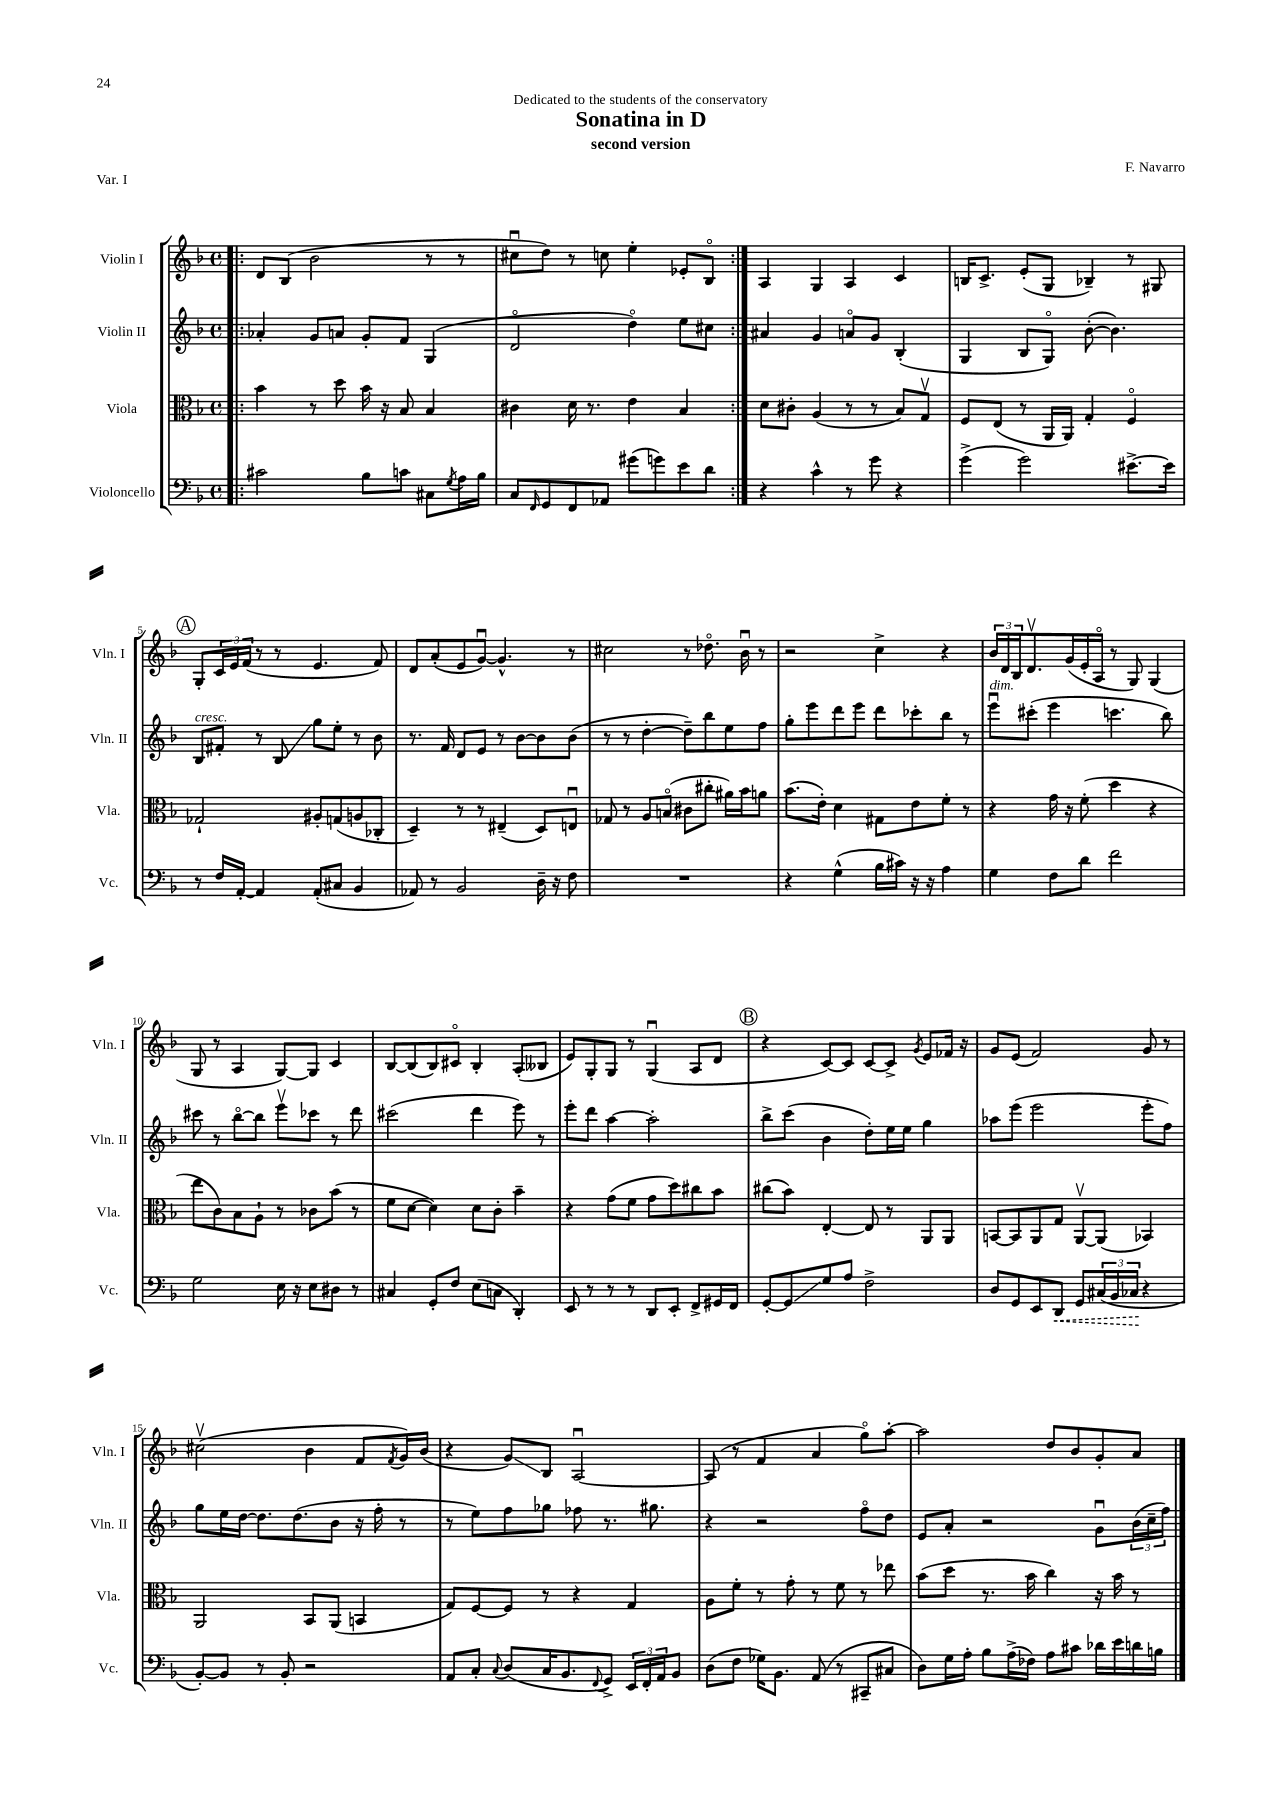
\header { title = "Sonatina in D" composer = "F. Navarro" subtitle = "second version" dedication = "Dedicated to the students of the conservatory" piece = "Var. I" }
<<
\new StaffGroup <<
\new Staff = "s0" \with { instrumentName = "Violin I" shortInstrumentName = "Vln. I" } {
    \clef treble \key f \major \defaultTimeSignature \time 4/4
    \repeat volta 2 { \bar ".|:" d'8 bes8( bes'2 r8 r8 |
    cis''8\downbow d''8) r8 c''8 e''4-. ees'8-. bes8\flageolet | }
    a4 g4 a4 c'4 |
    b16 c'8.-> e'8-.( g8 bes4--) r8 gis8 |
    \mark \markup { \circle "A" } g8-. \tuplet 3/2 { c'16 e'16 f'16( } r8 r8 e'4. f'8) |
    d'8 a'8-.( e'8 g'8~\downbow) g'4.-^ r8 |
    cis''2 r8 des''8.\flageolet bes'16\downbow r8 |
    r2 c''4-> r4 |
    \tuplet 3/2 { bes'16 d'16 bes16 } d'8.\upbow g'16( e'16-. a16\flageolet r8 g8) g4( |
    g8 r8 a4 g8~) g8 c'4 |
    bes8~ bes8( bes8) cis'8\flageolet bes4-. a8-.( beses8 |
    e'8) g8-. g8 r8 g4\downbow( a8 d'8 |
    \mark \markup { \circle "B" } r4 c'8~) c'8 c'8~ c'8-> \acciaccatura { g'8 } e'8 fes'16 r16 |
    g'8 e'8( f'2) g'8 r8 |
    cis''2\upbow( bes'4 f'8 \acciaccatura { f'8 } g'16) bes'16( |
    r4 g'8\glissando) bes8 a2~\downbow |
    a8( r8 f'4 a'4 g''8\flageolet) a''8~-. |
    a''2 d''8 bes'8 g'8-. a'8 \bar "|." |
}
\new Staff = "s1" \with { instrumentName = "Violin II" shortInstrumentName = "Vln. II" } {
    \clef treble \key f \major \defaultTimeSignature \time 4/4
    \repeat volta 2 { \bar ".|:" aes'4-. g'8 a'8 g'8-. f'8 g4( |
    d'2\flageolet d''4\flageolet) e''8 cis''8 | }
    ais'4 g'4 a'8\flageolet g'8 bes4-.( |
    g4 bes8 g8\flageolet) bes'8~-.( bes'4.) |
    \mark \markup { \circle "A" } bes8^\markup { \italic "cresc." } fis'8-. r8 bes8\glissando g''8 e''8-. r8 bes'8 |
    r8. f'16 d'8 e'8 r8 bes'8~ bes'8 bes'8( |
    r8 r8 d''4~-. d''8--) bes''8 e''8 f''8 |
    g''8-. e'''8 d'''8 e'''8 d'''8 ces'''8-. bes''8 r8 |
    e'''8\downbow^\markup { \italic "dim." } cis'''8-.( e'''4 c'''4. bes''8) |
    cis'''8 r8 bes''8~\flageolet bes''8 e'''8\upbow ces'''8 r8 d'''8 |
    cis'''2( d'''4 e'''8) r8 |
    e'''8-. d'''8 a''4~ a''2-. |
    \mark \markup { \circle "B" } bes''8-> c'''8( bes'4 d''8-.) e''16 e''16 g''4 |
    aes''8 e'''8( e'''2 e'''8-. f''8) |
    g''8 e''16 d''16~ d''8. d''8.( bes'8 r16 f''16-. r8 |
    r8 e''8) f''8 ges''8 fes''8 r8. gis''8. |
    r4 r2 f''8\flageolet d''8 |
    e'8 a'8-. r2 g'8\downbow \tuplet 3/2 { bes'16( c''16-- f''16) } \bar "|." |
}
\new Staff = "s2" \with { instrumentName = "Viola" shortInstrumentName = "Vla." } {
    \clef alto \key f \major \defaultTimeSignature \time 4/4
    \repeat volta 2 { \bar ".|:" bes'4 r8 d''8 bes'16 r16 bes8 bes4 |
    cis'4 d'16 r8. e'4 bes4 | }
    d'8 cis'8-. a4( r8 r8 bes8) g8\upbow |
    f8 e8( r8 a,16 a,16) g4-. f4\flageolet |
    \mark \markup { \circle "A" } ges2-! ais8-. g8( a8 ces8-. |
    d4--) r8 r8 eis4--( d8) e8\downbow |
    ges8 r8 a8 b8\flageolet( cis'8 cis''8-. ais'16) bes'16 a'8 |
    bes'8.( e'16-.) d'4 gis8 e'8 f'8-. r8 |
    r4 g'16 r16 f'8-.( d''4 r4 |
    e''8 c'8) bes8 a8-! r8 ces'8 bes'8( r8 |
    f'8 d'8~ d'4) d'8 c'8-. bes'4-- |
    r4 g'8( f'8 g'8 d''8) cis''8 bes'8 |
    \mark \markup { \circle "B" } cis''8( bes'8) e4~-. e8 r8 a,8 a,8 |
    b,8~ b,8 a,8 g8 a,8~\upbow a,8( bes,4) |
    a,2 bes,8 a,8( b,4 |
    g8) f8~ f8 r8 r4 g4 |
    a8 f'8-. r8 g'8-. r8 f'8 r8 ees''8 |
    bes'8( d''8 r8. bes'16 c''4) r16 bes'16 r8 \bar "|." |
}
\new Staff = "s3" \with { instrumentName = "Violoncello" shortInstrumentName = "Vc." } {
    \clef bass \key f \major \defaultTimeSignature \time 4/4
    \repeat volta 2 { \bar ".|:" cis'2 bes8 c'8 cis8 \acciaccatura { g8 } a16 bes16 |
    c8 \grace { f,16 } g,8 f,8 aes,8 gis'8( g'8) e'8 d'8 | }
    r4 c'4-^ r8 g'8 r4 |
    g'4->( g'2) eis'8.~-> eis'16 |
    \mark \markup { \circle "A" } r8 f16 a,16~-. a,4 a,8-.( cis8 bes,4 |
    aes,8) r8 bes,2 d16-- r16 f8 |
    R1 |
    r4 g4-^( bes16 cis'16) r16 r16 a4 |
    g4 f8 d'8 f'2 |
    g2 e16 r16 e8 dis8 r8 |
    cis4 g,8-. f8 e8( c8 d,4-.) |
    e,8 r8 r8 r8 d,8 e,8-. f,8-> gis,16 f,16 |
    \mark \markup { \circle "B" } g,8~-. g,8\glissando g8 a8 f2-> |
    d8 g,8 e,8 \once \override Hairpin.style = #'dashed-line d,8\< g,8 \tuplet 3/2 { cis16( bes,16 ces16\! } r4 |
    bes,8~-.) bes,8 r8 bes,8-. r2 |
    a,8 c8-. \appoggiatura { c8 } d8( c16 bes,8. \appoggiatura { f,8 } g,8->) \tuplet 3/2 { e,16 f,16-. a,16 } bes,8 |
    d8( f8 ges16) bes,8. a,8( r8 cis,8-- cis8 |
    d8) g16 a16-. bes8 a16->( fes16) a8 cis'8 des'16 e'16 d'16 b16 \bar "|." |
}
>>
>>
